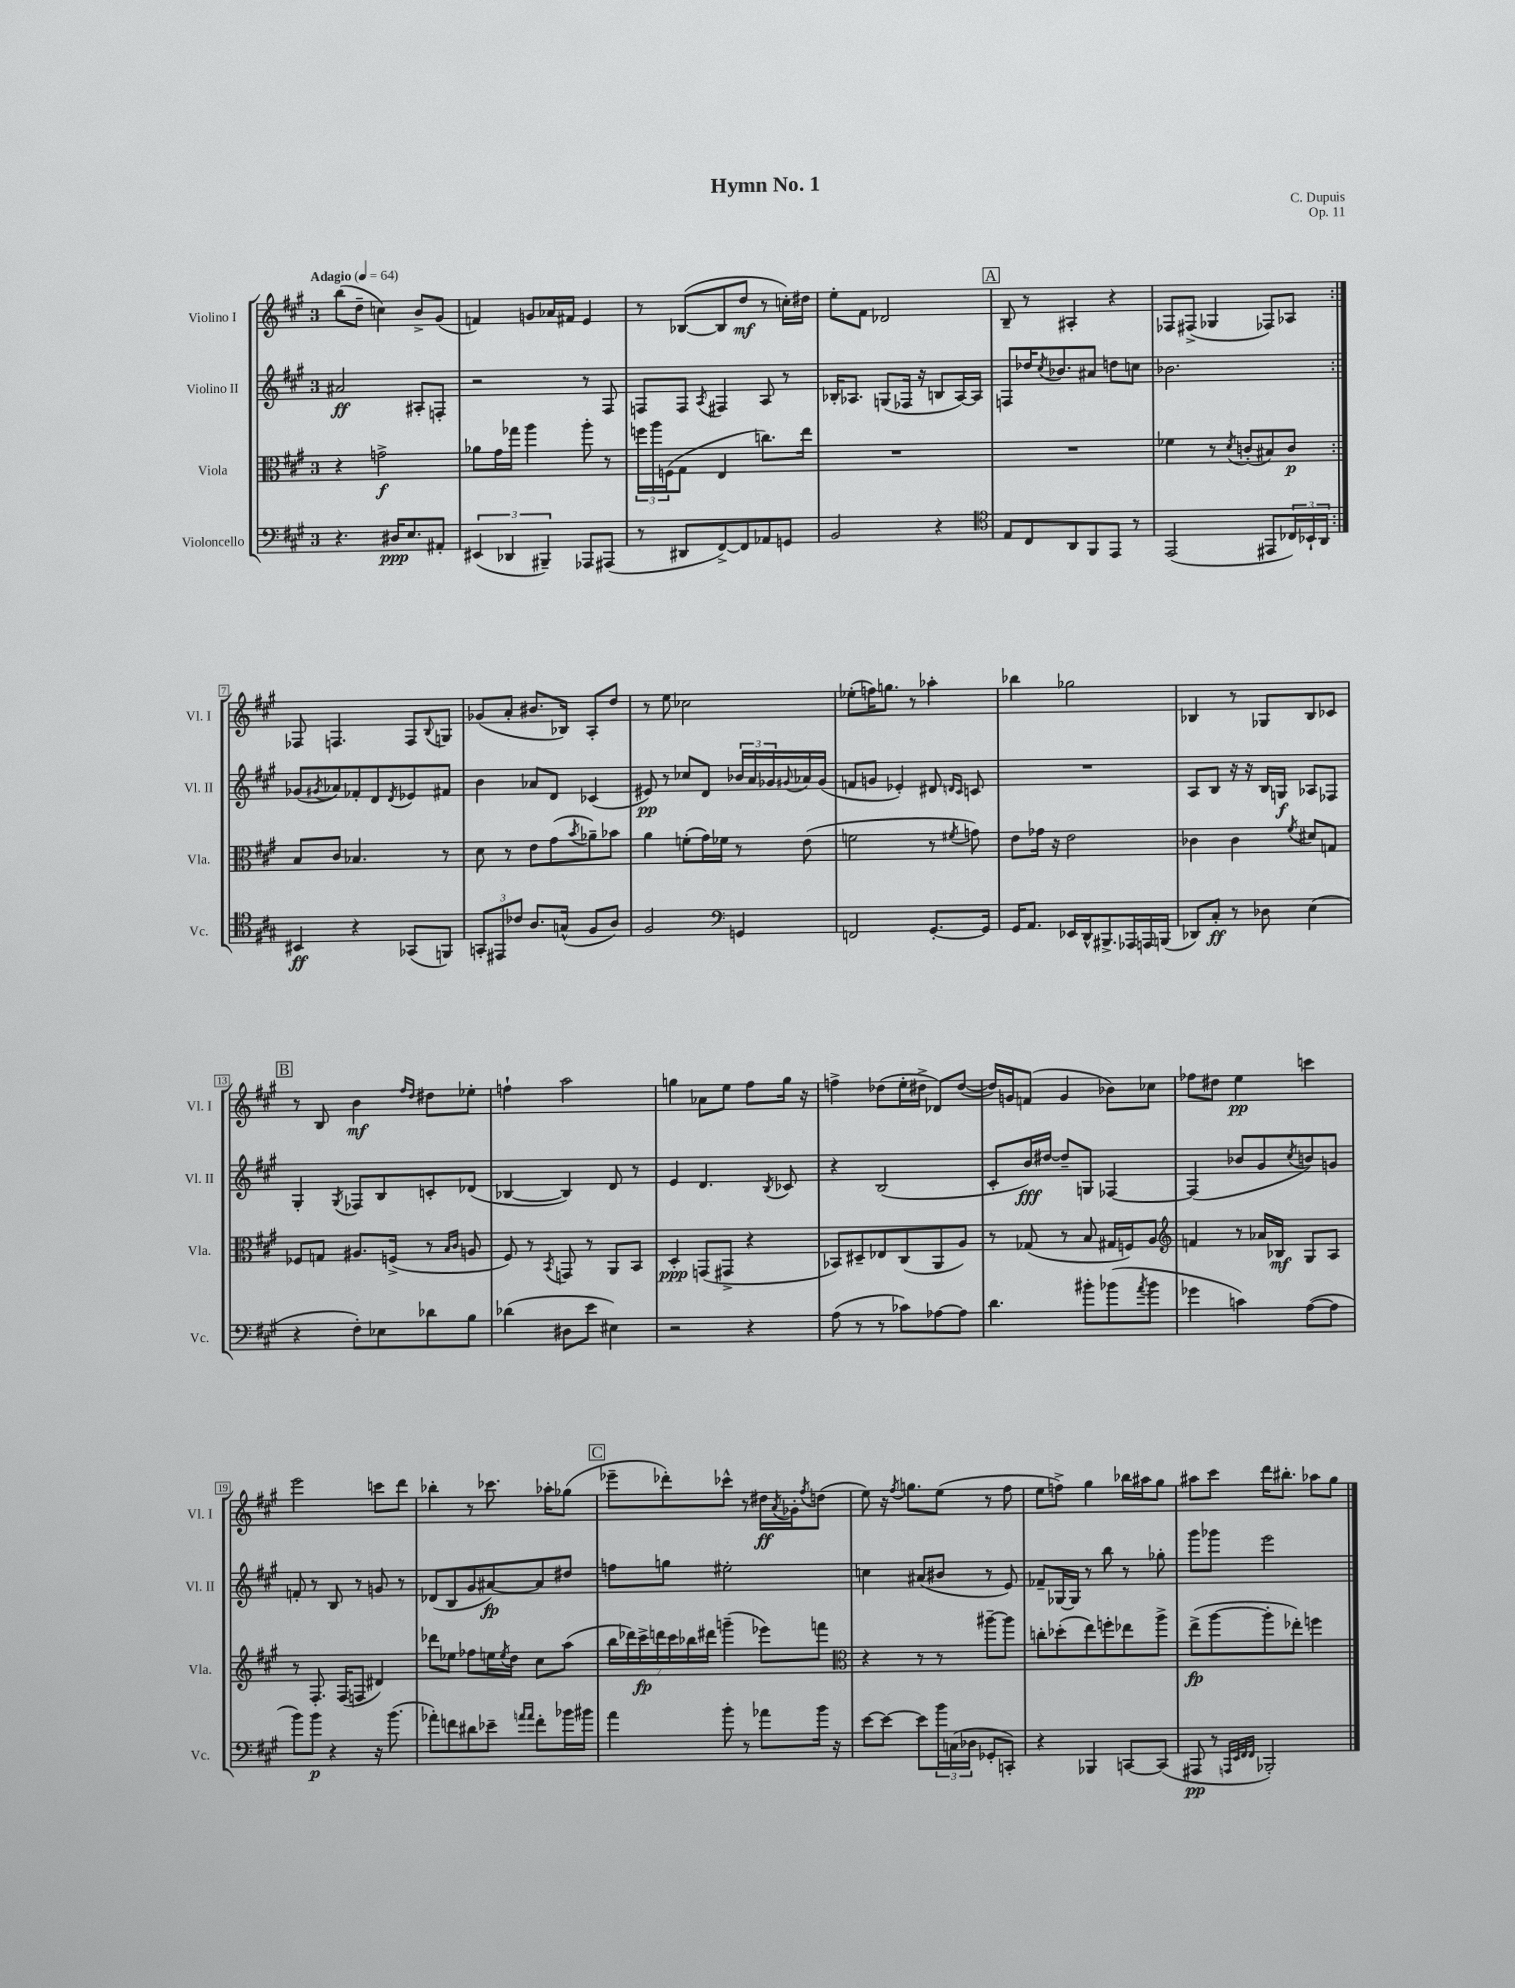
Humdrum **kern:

**kern	**kern	**kern	**kern
*staff4	*staff3	*staff2	*staff1
*clefF4	*clefC3	*clefG2	*clefG2
*k[f#c#g#]	*k[f#c#g#]	*k[f#c#g#]	*k[f#c#g#]
*M3/4	*M3/4	*M3/4	*M3/4
*MM64	*MM64	*MM64	*MM64
4.r	4r	2a#/	(8bb\L
.	.	.	8dd~\J
.	2g^\	.	4cc\)
16D#/LK	.	.	.
8.E/	.	.	.
.	.	8A#'/L	8b^/L
8AA#'/J	.	8F'/J	(8g#/J
=	=	=	=
(6EE#/	8a-\L	2r	4f/)
.	16g#\L	.	.
6DD-/	.	.	.
.	16gg-\JJ	.	.
.	4aa\	.	8g/L
6BBB#~/)	.	.	.
.	.	.	16a-/L
.	.	.	16f#/JJ
8AAA-/L	8aa'\	8r	4e/
(8AAA#/J	8r	8F#/	.
=	=	=	=
8r	24ff\LL	8F/L	8r
.	24aa\	.	.
.	(24F\J	.	.
8DD#/L	8G#\J	8F/J	([8B-/L
.	.	8qA/	.
[8FF#^/)	4E/	4F#/	8B-/]
8FF#/]	.	.	8dd/J
8AA-/	8.cc\L)	8A/	8r
8GG/J	.	8r	16cc'\LL)
.	16ee\Jk	.	16dd#\JJ
=	=	=	=
2BB/	2.r	16B-'/LK	8ee'\L
.	.	8.A-/J	.
.	.	.	8f#\J
.	.	(8G/L	2d-/
.	.	16F-/Jk	.
.	.	16r	.
4r	.	8B/L	.
.	.	[16A-/L)	.
.	.	16A-/]JJ	.
=	=	=	=
*clefC4	*	*	*
8E/L	2.r	8F/L	8B~/
8C#/	.	16dd-/K	8r
.	.	8qcc#/	.
.	.	8.b-/	.
8AA/	.	.	4A#'/
8FF#/	.	8a#/J	.
8EE/J	.	8dd\L	4r
8r	.	8cc\J	.
=	=	=	=
(2EE/	4f-\	2.b-\	8F-/L
.	.	.	(8F#^/J
.	8r	.	4G-/
.	8qd/	.	.
.	(8c'/L	.	.
8EE#/L	8B#/)	.	8F-/L)
24C-/L)	8c/J	.	8A-/J
24BB-`/	.	.	.
24AA/JJ	.	.	.
=:|!	=:|!	=:|!	=:|!
4BB#/	8B/L	(8g-/L	8F-/
.	.	8qg#/	.
.	8c#/J	8a-/)	4.F/
4r	4.B-/	8f-'/	.
.	.	8d/	.
.	.	8qd/	.
(8GG-/L	.	8e-/	8F/L
.	.	.	8qqB/
8FF/J)	8r	8f#/J	8G/J
=	=	=	=
12GG'/L	8d\	4b\	(8g-/L
12EE#/	.	.	.
.	8r	.	8a'/J
12c-/J	.	.	.
8.A/L	8e\L	8a-/L	8.b#/L
.	(8g#\	8d/J	.
(16G^^/Jk	.	.	16B-/Jk)
.	8qb/	.	.
8F#/L	8a-~\)	(4c-/	8A'/L
8A/J)	8b-\J	.	8dd/J
=	=	=	=
2F#/	4a\	8e#/)	8r
.	.	8r	8ee\
.	(8f'\L	8cc-/L	2cc-\
.	16g#\L)	8d/J	.
.	16f-\JJ	.	.
*clefF4	*	*	*
4GG/	8r	24b-/LL	.
.	.	24a/	.
.	.	24g-/	.
.	.	8qqg#/	.
.	(8e\	16a-/	.
.	.	(16g#/JJ	.
=	=	=	=
2FF/	2f\	8f/L	(8ee-'\L
.	.	8g/J	16ff\K)
.	.	.	8.gg\J
.	.	4e-'/)	.
.	.	.	8r
[8.GG#'/L	8r	8d#/	4aa-'\
.	.	16qqd/LL	.
.	8qf#/	16qqc#/JJ	.
.	8g\)	8c/	.
16GG#/]Jk	.	.	.
=	=	=	=
16GG#/LK	8e\L	2.r	4bb-\
8.AA/J	.	.	.
.	16g-\Jk	.	.
.	16r	.	.
16EE-/LL	2e\	.	2gg-\
16DD^^/J	.	.	.
8.BBB#^/	.	.	.
16AAA-/L	.	.	.
16AAA/	.	.	.
(16BBB/JJ	.	.	.
=	=	=	=
8DD-/L)	4c-\	8A/L	4B-/
8C#'/J	.	8B/J	.
8r	4c-\	16r	8r
.	.	16r	.
8D-\	.	16B/LL	8G-/L
.	.	16G/JJ	.
.	8qf#/	.	.
(4E\	8d#/L	8A-/L	8B-/
.	8G/J	8F-/J	8c-/J
=	=	=	=
4r	8F-/L	4G#'/	8r
.	8G/J	.	8B/
.	.	8qG#/	.
8F#'\L)	8.A#/L	8F-/L	4b\
8E-\	.	8B/	.
.	(16F^/Jk	.	.
.	.	.	16qqff#/LL
.	.	.	16qqdd/JJ
8d-\	8r	8c'/	8dd#\L
.	16qqB/LL	.	.
.	16qqc#/JJ	.	.
8B\J	8A/	(8d-/J	8ee-'\J
=	=	=	=
(4d-\	8F#/)	[4B-/	4ff`\
.	8r	.	.
.	8qBB/	.	.
8D#\L	8GG/	4B-/])	2aa\
8e\J	8r	.	.
4E#\)	8AA/L	8d/	.
.	8BB/J	8r	.
=	=	=	=
2r	4D'/	4e/	4gg\
.	(8GG/L	4.d/	8a-\L
.	8GG#^/J	.	8ee\J
4r	4r	.	8ff#\L
.	.	8qB/	.
.	.	8c-/	16gg\Jk
.	.	.	16r
=	=	=	=
(8A\	8BB-/L)	4r	4ff^\
8r	8D#~/	.	.
8r	8E-/	(2B/	(8dd-\L
8c-\L)	(8C#/	.	16ee'\L
.	.	.	16dd#^\JJ
[8A-\	8AA/	.	8d-/L)
8A-\]J	8A/J)	.	([8dd#/J
=	=	=	=
4.d\	8r	8c#'/L	16dd#/]LL)
.	.	.	16g/J
.	(8G-/	16b/L)	(8f/J
.	.	[16dd#/JJ	.
.	8r	8dd#~/]L	4g/
8b#'\L	8B/	8G/J	.
(8b-\	16G#/LL	[4F-/	8b-\L)
.	16F/J)	.	.
8qa/	.	.	.
8b-\J	8A/J	.	8cc-\J
=	=	=	=
*	*clefG2	*	*
4g-\	4f/	(4F-/]	8ff-\L
.	.	.	8dd#\J
4c\)	8r	8b-/L	4ee\
.	16a-/LL	8g#/	.
.	16B-/JJ	.	.
.	.	8qcc#/	.
([8A\L	8G#/L	8b/)	4ccc\
8A\]J	8A/J	8g/J	.
=	=	=	=
8b\L)	8r	8f'/	2eee\
8b\J	8.F#'/	8r	.
4r	.	8B/	.
.	(16F#/LK	.	.
.	8F/J	8r	.
16r	4d#/)	8g/	8ccc\L
(8.b\	.	.	.
.	.	8r	8ddd\J
=	=	=	=
8a-'\L)	8ddd-\L	(8d-/L	4bb-'\
8f\	8ee-\J	8B/	.
8d#\	8ff-\L	8g#/	8r
8e-~\J	16ee\L	[8a#/)	8.ccc-\
.	8qee/	.	.
.	16dd\JJ	.	.
16qqa/LL	.	.	.
16qqa/JJ	.	.	.
8f'\L	8cc#\L	8a#/]	.
.	.	.	16aa-'\LK
16b-\L	(8aa\J	8dd#/J	(8gg-\J
16b#\JJ	.	.	.
=	=	=	=
4a\	28bb\LL	8ff\L	8eee-~\L
.	28ddd-\)	.	.
.	28ccc#^\	.	.
.	28ddd\	.	.
.	.	8gg\J	8ddd-'\)
.	28ccc#\	.	.
.	28bb-\	.	.
.	28ddd#\JJ	.	.
8b'\	(4ggg~\	2ee#'\	8ccc-^^\J
8r	.	.	8r
8a-\L	8eee-\L)	.	16dd#\LL
.	.	.	8qa/
.	.	.	16g-'\J
.	.	.	8qff#/
16b\Jk	8fff\J	.	(8dd\J
16r	.	.	.
=	=	=	=
*	*clefC3	*	*
[8e\L	4r	4cc\	8ee\)
8e\_J	.	.	16r
.	.	.	8qff#/
.	.	.	8.gg\L
8e\]L	8r	(8a#/L	.
24b\L	8r	8b#/J	(8ee\J
(24C\	.	.	.
24D-\JJ	.	.	.
8GG-'/L	[8aa#~\L	8r	8r
8CC'/J)	8aa#\]J	8e/)	8ff#\
=	=	=	=
4r	8cc'\L	8f-~/L	8ee\L
.	(8dd-'\	[16G-/L	8ff^\J)
.	.	16G-/]JJ	.
4BBB-/	8ee\)	8r	4gg#\
.	8ff'\	8bb\	.
[8CC/L	8ee-\	8r	16bb-\LL
.	.	.	16aa#\J
(8CC/]J	8aa^\J	8gg-'\	8gg#\J
=	=	=	=
8AAA#/	(8ee^\L	8ggg#\L	8aa#\L
8r	[8aa\	8ggg-\J	8ccc#\J
32qqAAA/LLL	.	.	.
32qqEE/	.	.	.
32qqFF#/	.	.	.
32qqFF#/JJJ	.	.	.
2BBB-'/)	8aa'\]	2eee\	16ddd\LK
.	.	.	8.bb#'\J
.	8ee-'\J)	.	.
.	4ff\	.	8aa-\L
.	.	.	8gg#\J
==	==	==	==
*-	*-	*-	*-
